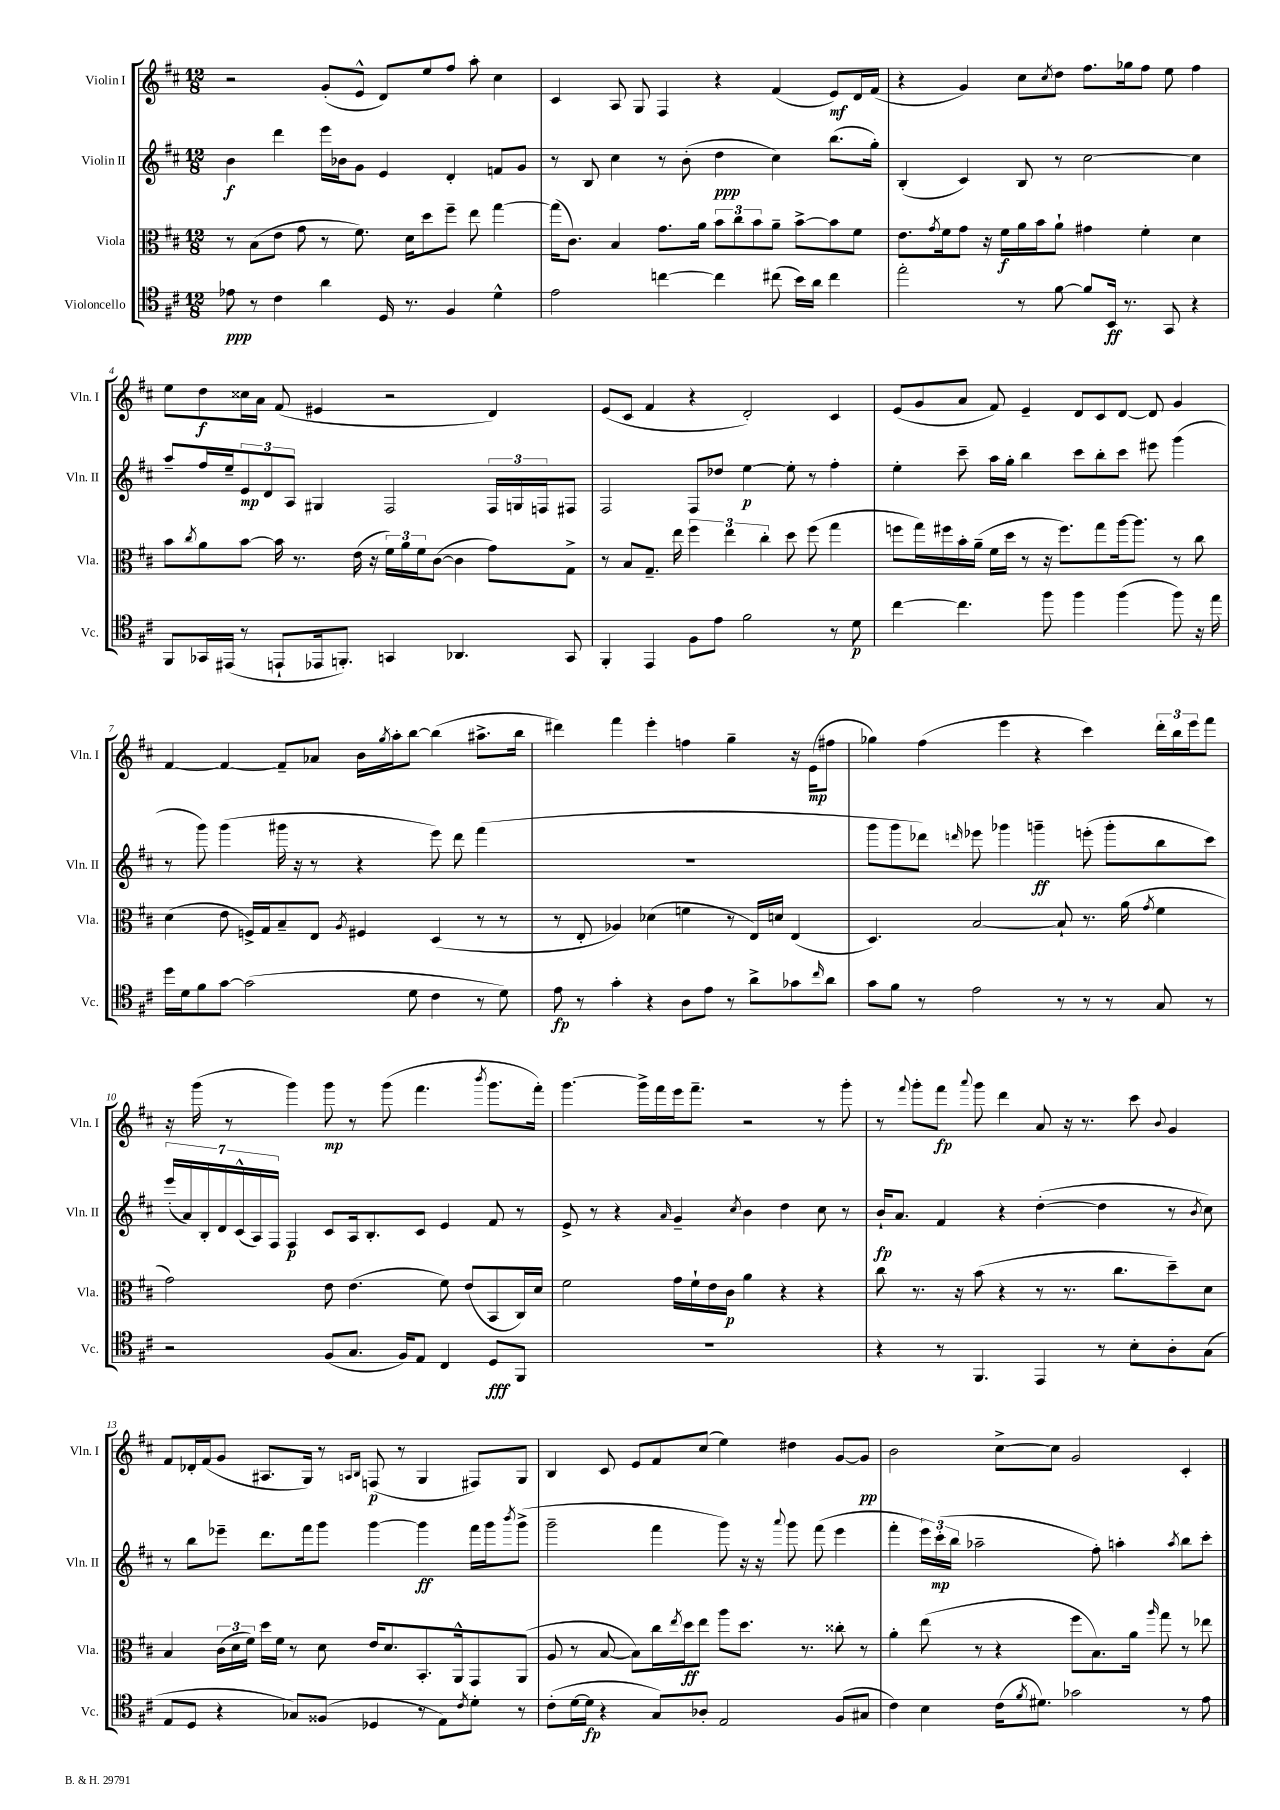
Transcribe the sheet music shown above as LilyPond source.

<<
\new StaffGroup <<
\new Staff = "s0" \with { instrumentName = "Violin I" shortInstrumentName = "Vln. I" } {
    \clef treble \key d \major \numericTimeSignature \time 12/8
    r2 g'8-.( e'8-^ d'8) e''8 fis''8 a''8-. cis''4 |
    cis'4 a8 g8 fis4 r4 fis'4( e'8\mf) d'16 fis'16( |
    r4 g'4) cis''8 \acciaccatura { cis''8 } d''8 fis''8. ges''16 fis''8 e''8 fis''4 |
    e''8 d''8\f cisis''16 a'16 fis'8( eis'4 r2 d'4) |
    e'8( cis'8 fis'4 r4 d'2-.) cis'4 |
    e'8( g'8 a'8 fis'8) e'4-- d'8 cis'8 d'8~ d'8 g'4 |
    fis'4~ fis'4~ fis'8-- aes'8 b'16 \acciaccatura { g''8 } a''16-. b''8~ b''4( ais''8.-> b''16 |
    dis'''4) fis'''4 e'''4-. f''4 g''4-- r16 e'16\mp( fis''8 |
    ges''4) fis''4( e'''4 r4 cis'''4) \tuplet 3/2 { d'''16-. b''16 e'''16 } fis'''8 |
    r16 g'''16( r8 g'''4) g'''8\mp r8 g'''8( fis'''4. \acciaccatura { b'''8 } g'''8. fis'''16-.) |
    g'''4.~ g'''16-> fis'''16 e'''16 fis'''8.-- r2 r8 g'''8-. |
    r8 \appoggiatura { fis'''8 } g'''8-. fis'''8\fp \appoggiatura { a'''8 } g'''8 d'''4 a'8 r16 r8. cis'''8 \appoggiatura { b'8 } g'4 |
    fis'8 des'16-. fis'16( g'8 ais8. g16) r8 \grace { a16 b16 } f8\p( r8 g4 fis8) g8 |
    b4 cis'8 e'8 fis'8 cis''8( e''4) dis''4 g'8~ g'8\pp |
    b'2 cis''8~-> cis''8 g'2 cis'4-. \bar "|." |
}
\new Staff = "s1" \with { instrumentName = "Violin II" shortInstrumentName = "Vln. II" } {
    \clef treble \key d \major \numericTimeSignature \time 12/8
    b'4\f d'''4 e'''16 bes'16 g'8 e'4 d'4-. f'8 g'8 |
    r8 b8 cis''4 r8 b'8-.( d''4\ppp cis''4) b''8.( g''16-.) |
    b4-.( cis'4) b8 r8 cis''2~ cis''4 |
    a''8-- fis''16 e''16-- \tuplet 3/2 { e'8\mp d'8 a8 } gis4 fis2 \tuplet 3/2 { fis16 g16 f16 } fis8 |
    fis2 fis8 des''8 e''4~\p e''8-. r8 fis''4-. |
    e''4-. cis'''8-- a''16 g''16-. b''4 cis'''8 b''8-. cis'''8 eis'''8 g'''4( |
    r8 g'''8) g'''4( gis'''16 r16 r8 r4 e'''8) d'''8 fis'''4( |
    R1. |
    g'''8 g'''8 des'''8) \grace { d'''16 } ees'''8 ges'''4 g'''4--\ff e'''8-.( g'''8-. b''8 cis'''8) |
    \tuplet 7/4 { e'''16-.( a'16) b16-. d'16 cis'16-^( a16) fis16 } fis4\p cis'8 a16 b8.-. cis'8 e'4 fis'8 r8 |
    e'8-> r8 r4 \grace { a'16 } g'4-- \acciaccatura { cis''8 } b'4 d''4 cis''8 r8 |
    b'16-!\fp a'8. fis'4 r4 d''4~-.( d''4 r8 \acciaccatura { b'8 } cis''8) |
    r8 b''8 ees'''8-- d'''8. fis'''16 g'''8 g'''4~ g'''4\ff fis'''16 g'''16 \acciaccatura { b'''8 } g'''8->( |
    g'''2-- fis'''4 g'''8) r16 r16 \appoggiatura { a'''8 } g'''8 fis'''8( e'''4 |
    fis'''4-. \tuplet 3/2 { e'''16) cis'''16-.\mp( b''16 } aes''2-- fis''8-.) a''4-. \acciaccatura { a''8 } b''8 cis'''8-. \bar "|." |
}
\new Staff = "s2" \with { instrumentName = "Viola" shortInstrumentName = "Vla." } {
    \clef alto \key d \major \numericTimeSignature \time 12/8
    r8 b8( e'8 g'8 r8 fis'8.) d'16 d''8 fis''8-- e''8 g''4~ |
    g''16( cis'8.) b4 g'8. a'16 \tuplet 3/2 { b'8 cis''8 b'8 } a'8-- b'8~-> b'8 fis'8 |
    e'8. \acciaccatura { g'8 } fis'16 g'8 r16 fis'16\f a'16 b'16 a'8-! gis'4 fis'4-. d'4 |
    b'8 \acciaccatura { cis''8 } a'8 b'8~ b'16 r8. e'16( r16 \tuplet 3/2 { fis'16) a'16 fis'16 } cis'8~( cis'4 g'8) g8-> |
    r8 b8 g8.-- e''16 \tuplet 3/2 { fis''4 e''4 cis''4-. } d''8 fis''8( g''4 |
    f''8 g''16) fis''16 b'16-. a'16--( fis'16 d''16 r8 r16 fis''8.) g''8 a''16~ a''8. r8 cis''8 |
    d'4( e'8 f16->) g16 b8-- e8 \acciaccatura { a8 } fis4 d4( r8 r8 |
    r8 e8-. aes4) des'4( f'4 r8 e16) d'16 e4( |
    d4.) b2~ b8-! r8. a'16( \acciaccatura { g'8 } fis'4 |
    g'2) e'8 e'4.( fis'8) e'8( b,8 cis16) d'16 |
    fis'2 g'16 fis'16-! e'16 cis'16\p a'4 r4 r4 |
    cis''8 r8. r16 b'8( r4 r8 r8. cis''8. d''8--) d'8 |
    b4 \tuplet 3/2 { cis'16( d'16 fis'16) } d''16 fis'16 r8 d'8 e'16 d'8. b,8.-. a,16-^ g,8 a,8( |
    a8 r8 b8~ b8) cis''16 \acciaccatura { e''8 } d''16\ff e''8 a''8 d''8. r8. cisis''8-. r8 |
    a'4-. e''8( r8 r4 fis''8 b8.) a'16 \grace { a''16 } g''8 r8 ees''8 \bar "|." |
}
\new Staff = "s3" \with { instrumentName = "Violoncello" shortInstrumentName = "Vc." } {
    \clef tenor \key d \major \numericTimeSignature \time 12/8
    ees'8\ppp r8 cis'4 a'4 d16 r8. fis4 d'4-^ |
    e'2 c''4~ c''4 cis''8( b'16) a'16 cis''4 |
    e''2-. r8 fis'8~ fis'8 b,16\ff r8. g,8 r4 |
    fis,8 ges,16 eis,16( r8 e,8-! ees,16 f,8.-.) g,4 aes,4. g,8 |
    fis,4-. e,4 fis8 e'8 fis'2 r8 d'8\p |
    cis''4~ cis''4. fis''8 fis''4 fis''4( fis''8) r16 e''16 |
    d''16 d'16 fis'8 g'8~ g'2( d'8 cis'4 r8 d'8) |
    e'8\fp r8 g'4-. r4 a8 e'8 r8 a'8-> ges'8 \grace { cis''16 } a'8 |
    g'8 fis'8 r8 e'2 r8 r8 r8 g8 r8 |
    r2 fis8( g8. fis16) e8 cis4 d8\fff fis,8 |
    R1. |
    r4 r8 fis,4. e,4 r8 b8-. a8-. g8( |
    e8 d8 r4 ges8) fisis8( des4 r8 e8) \acciaccatura { cis'8 } d'8-. r8 |
    cis'8-.( d'16~ d'16\fp r4 g8) aes8-. e2 fis8( gis8 |
    cis'4) b4 cis'16( \acciaccatura { fis'8 } dis'8.) ges'2 r8 e'8 \bar "|." |
}
>>
>>
